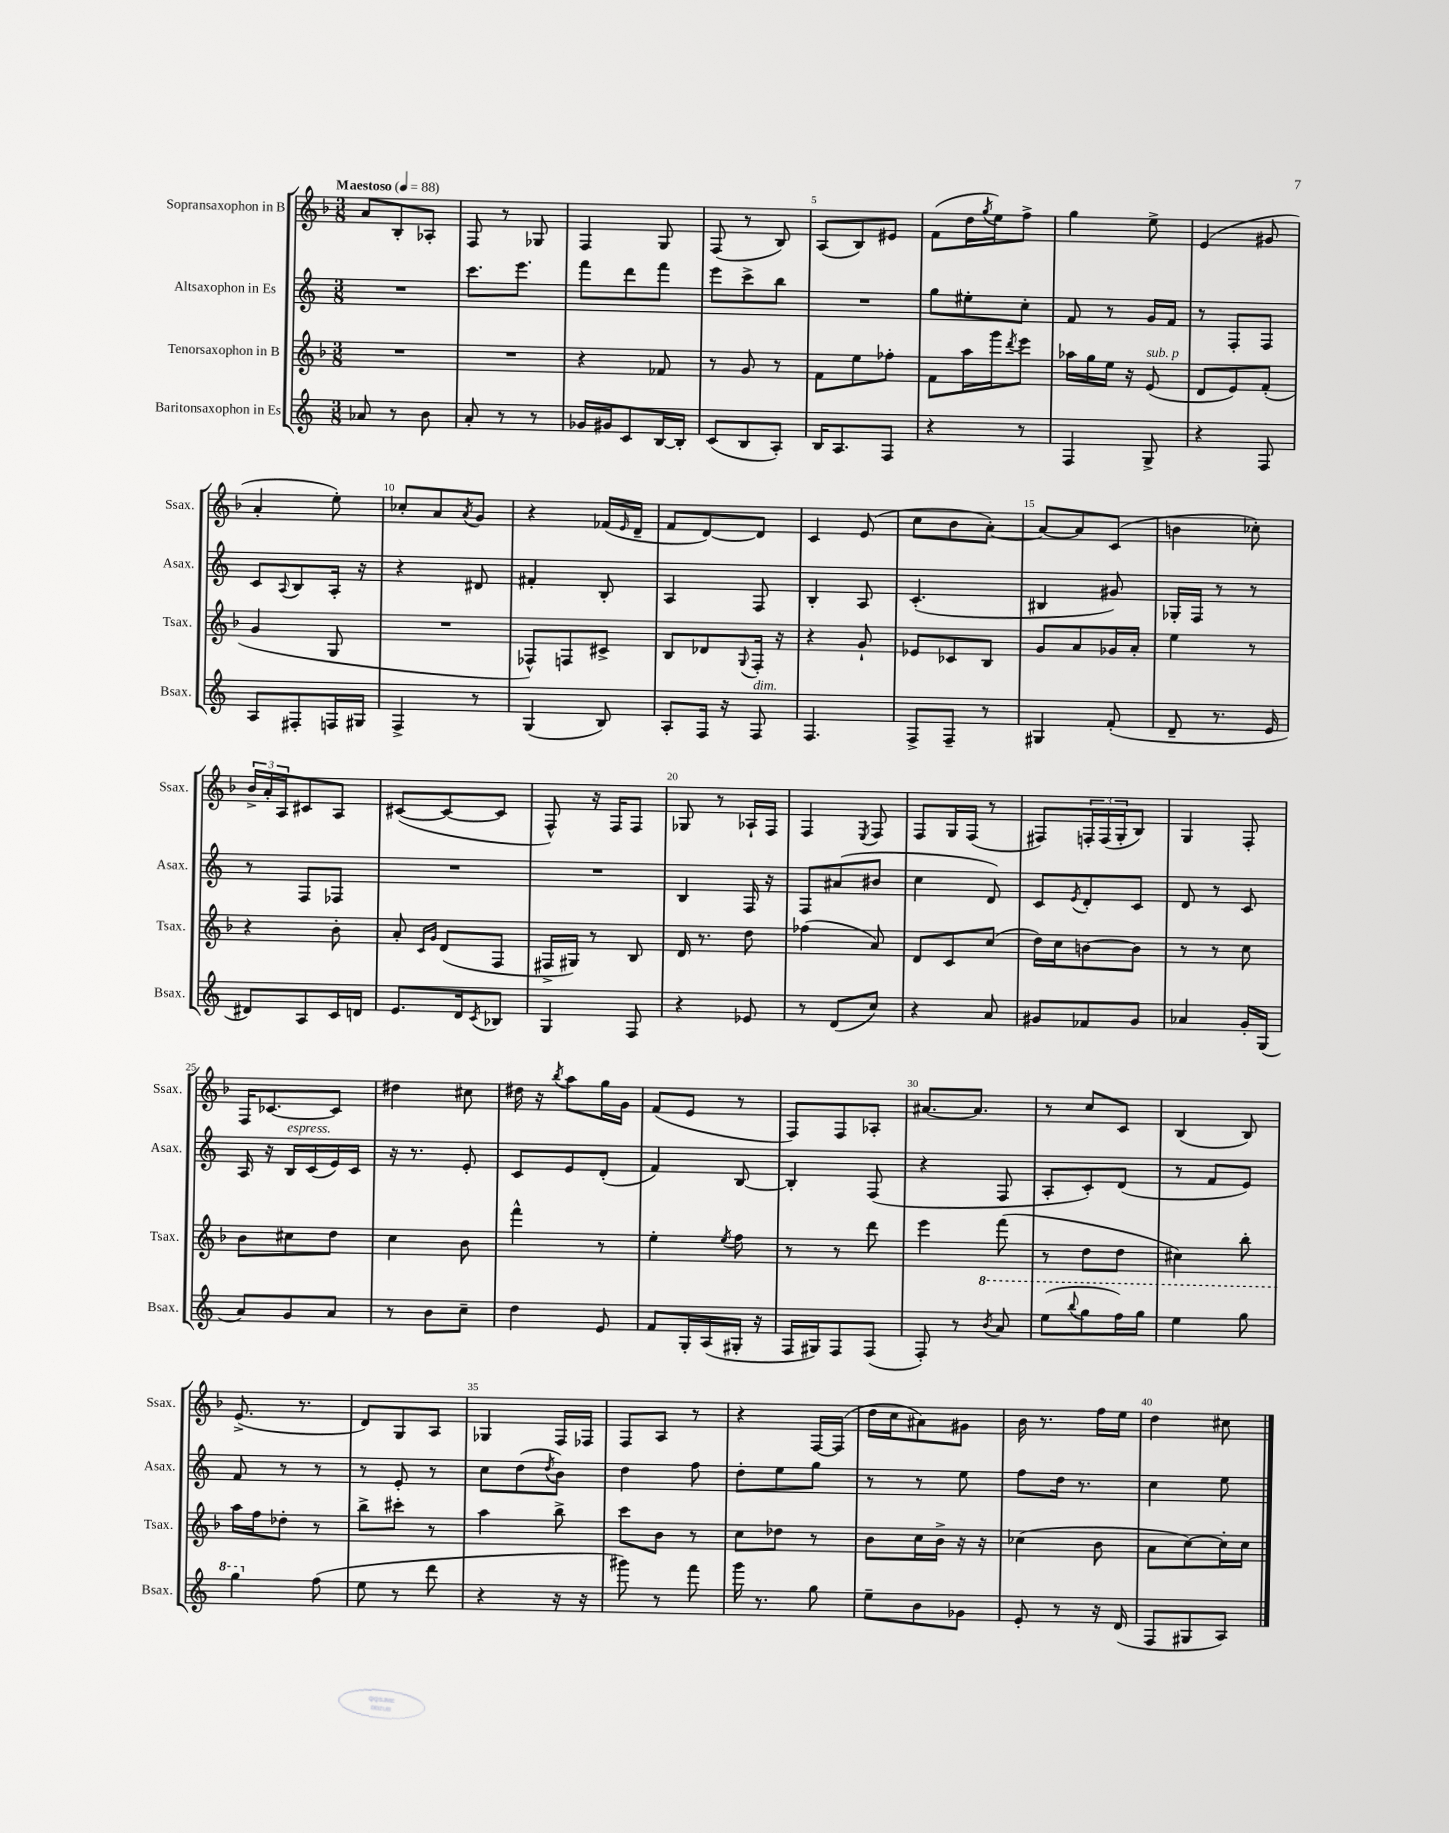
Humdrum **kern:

**kern	**kern	**kern	**kern
*staff4	*staff3	*staff2	*staff1
*clefG2	*clefG2	*clefG2	*clefG2
*k[]	*k[b-]	*k[]	*k[b-]
*M3/8	*M3/8	*M3/8	*M3/8
*MM88	*MM88	*MM88	*MM88
8a-/	4.r	4.r	8a/L
8r	.	.	8B-'/
8b\	.	.	8A-'/J
=	=	=	=
8a'/	4.r	8.ccc\L	8F/
8r	.	.	8r
.	.	8.eee\J	.
8r	.	.	8G-/
=	=	=	=
16g-/LL	4r	8fff\L	4F/
16g#/J	.	.	.
8c/	.	8ddd\	.
[16B/L	8f-/	8fff\J	8G/
16B'/]JJ	.	.	.
=	=	=	=
(8c/L	8r	8eee\L	(8F/
8B/	8g/	8ccc^\	8r
8A'/J)	8r	8bb\J	8B-/)
=	=	=	=
16B/LK	8f\L	4.r	(8A/L
8.A/	.	.	.
.	8ee\	.	8B-/)
8F/J	8ff-'\J	.	8e#/J
=	=	=	=
4r	8f\L	8gg\L	(8f\L
.	16aa\L	8ee#'\	16dd\L
.	.	.	8qgg/
.	16ggg\J	.	16ee\J)
.	8qddd/	.	.
8r	8eee\J	8cc'\J	8ff^\J
=	=	=	=
4F/	16aa-\LL	8f/	4gg\
.	16gg\	.	.
.	16ee\JJ	8r	.
.	16r	.	.
8G^/	(8e/	16g/LL	8ee^\
.	.	16f/JJ	.
=	=	=	=
4r	8d/L	8r	(4e/
.	8e/)	8F'/L	.
8F/	(8f'/J	8F/J	8g#/
=	=	=	=
8A/L	4g/	8c/L	4a'/
.	.	8qqA/	.
8F#'/	.	8B/	.
16F/L	8G/	16A'/Jk	8ee'\)
16G#/JJ	.	16r	.
=	=	=	=
4F^/	4.r	4r	8cc-'/L
.	.	.	8a/
.	.	.	8qa/
8r	.	8d#/	8g/J
=	=	=	=
(4G/	8F-^^/L)	4f#'/	4r
.	8F/	.	.
8B/)	8c#^/J	8B'/	(16f-/LL
.	.	.	16qqe/
.	.	.	16d~/JJ
=	=	=	=
8A'/L	8B-/L	4A/	8f/L
16F/Jk	8d-/	.	[8d/)
16r	.	.	.
.	8qqG/	.	.
8F/	16F'/Jk	8F/	8d/]J
.	16r	.	.
=	=	=	=
4.F/	4r	4B'/	4c/
.	8g`/	8A/	(8e/
=	=	=	=
8F^/L	8e-/L	(4.c'/	8cc\L
8F~/J	8c-/	.	8b-\
8r	8B-/J	.	[8a'\J)
=	=	=	=
4G#/	8g/L	4B#/	8a/_L
.	8a/	.	8a/]
(8f'/	16g-/L	8g#/)	(8c/J
.	16a'/JJ	.	.
=	=	=	=
8d~/	4ee\	16G-'/LL	4b\
.	.	16F/JJ	.
8.r	.	8r	.
.	8r	8r	8cc-'\)
16e/	.	.	.
=	=	=	=
8d#/L)	4r	8r	24b-^/LL
.	.	.	24a'/
.	.	.	24A/J
8A/	.	8F/L	8c#/
16c/L	8b-'\	8F-/J	8A/J
16d/JJ	.	.	.
=	=	=	=
8.e/L	8a'/	4.r	([8c#/L
.	16qqc/LL	.	.
.	16qqg/JJ	.	.
.	(8d/L	.	8c#/_
16d/k	.	.	.
8qc/	.	.	.
8B-/J	8F/J	.	8c#/]J
=	=	=	=
4G/	16F#^/LL	4.r	8F^^/)
.	16G#/JJ)	.	.
.	8r	.	16r
.	.	.	16F/LK
8F/	8B-/	.	8F/J
=	=	=	=
4r	16d/	4B/	8G-/
.	8.r	.	.
.	.	.	8r
8e-/	8dd\	16F/	16A-`/LL
.	.	16r	16F/JJ
=	=	=	=
8r	(4ff-\	8F/L	4F/
(8d/L	.	(8a#/	.
.	.	.	8qE/
8cc/J)	8a/)	8b#/J	8F/
=	=	=	=
4r	8d/L	4cc\	8F/L
.	8c/	.	16G/L
.	.	.	(16F/JJ
8a/	(8cc/J	8d/)	8r
=	=	=	=
8g#/L	16dd\LL)	8c/L	8F#/L)
.	16cc\J	.	.
.	.	8qe/	.
8f-/	[8b\	8d'/	24F'/L
.	.	.	(24F/
.	.	.	24G'/J
8g#/J	8b\]J	8c/J	8B-/J)
=	=	=	=
4a-/	8r	8d/	4G/
.	8r	8r	.
16g'/LL	8cc\	8c/	8F'/
(16G/JJ	.	.	.
=	=	=	=
8a/L)	8b-\L	16A/	16F/LK
.	.	16r	[8.c-/
8g/	8cc#\	16B/LL	.
.	.	(16c/	.
8a/J	8dd\J	16e/)	8c-/]J
.	.	16c/JJ	.
=	=	=	=
8r	4cc\	16r	4dd#\
.	.	8.r	.
8b\L	.	.	.
8cc~\J	8b-\	8e'/	8cc#\
=	=	=	=
4dd\	4fff^^\	8c/L	16dd#\
.	.	.	16r
.	.	.	8qbb-/
.	.	8e/	8aa\L
8e/	8r	(8d'/J	16gg\L
.	.	.	16g\JJ
=	=	=	=
8f/L	4ee'\	4f/)	(8f/L
16G'/L	.	.	8e/J
(16A/	.	.	.
.	8qee/	.	.
16G#'/JJ	8ff\	[8B/	8r
16r	.	.	.
=	=	=	=
16F/LL	8r	4B'/]	8F/L)
16G#/J)	.	.	.
8F/	8r	.	8F/
(8F/J	8ddd\	(8F/	8A-'/J
=	=	=	=
8F'/)	4eee\	4r	[8.a#/L
8r	.	.	.
.	.	.	8.a#/]J
8qbb/	.	.	.
8aa/	(8fff\	8F/	.
=	=	=	=
(8eee\L	8r	8A'/L	8r
8qqbbb/	.	.	.
8ggg\	8dd\L	8c'/)	8cc/L
16fff\L)	8dd\J	(8d/J	8c/J
16ggg\JJ	.	.	.
=	=	=	=
4eee\	4cc#\)	8r	(4B-/
.	.	8f/L	.
8ggg\	8bb-'\	8e/J)	8B-/)
=	=	=	=
4ggg\	16aa\LL	8f/	(8.e^/
.	16ff\J	.	.
.	8dd-'\J	8r	.
.	.	.	8.r
(8ff\	8r	8r	.
=	=	=	=
8ee\	8bb-^\L	8r	8d/L)
8r	8ccc#'\J	8e'/	8G/
8ddd\	8r	8r	8A/J
=	=	=	=
4r	4aa\	8cc\L	4G-/
.	.	(8dd\	.
.	.	8qdd/	.
16r	8bb-^\	8b\J)	16F/LL
16r	.	.	16F-/JJ
=	=	=	=
8ggg#\)	8ccc\L	4dd\	8F/L
8r	8b-\J	.	8A/J
8fff\	8r	8ff\	8r
=	=	=	=
16ggg\	8cc\L	8dd'\L	4r
8.r	.	.	.
.	8dd-\J	8ee\	.
8gg\	8r	8gg\J	[16F/LL
.	.	.	(16F/]JJ
=	=	=	=
8ee~\L	8b-\L	8r	16dd\LL
.	.	.	16cc\J
8b\	16cc\L	8r	8a#\)
.	16b-^\JJ	.	.
8g-\J	16r	8ee\	8g#\J
.	16r	.	.
=	=	=	=
8e'/	(4cc-\	8ff\L	16b-\
.	.	.	8.r
8r	.	16dd\Jk	.
.	.	8.r	.
16r	8b-\	.	16ff\LL
(16d/	.	.	16ee\JJ
=	=	=	=
8F/L	8a\L	4cc\	4dd\
8G#/	[8cc\)	.	.
8A/J)	16cc'\]L	8ee\	8cc#\
.	16cc\JJ	.	.
==	==	==	==
*-	*-	*-	*-
